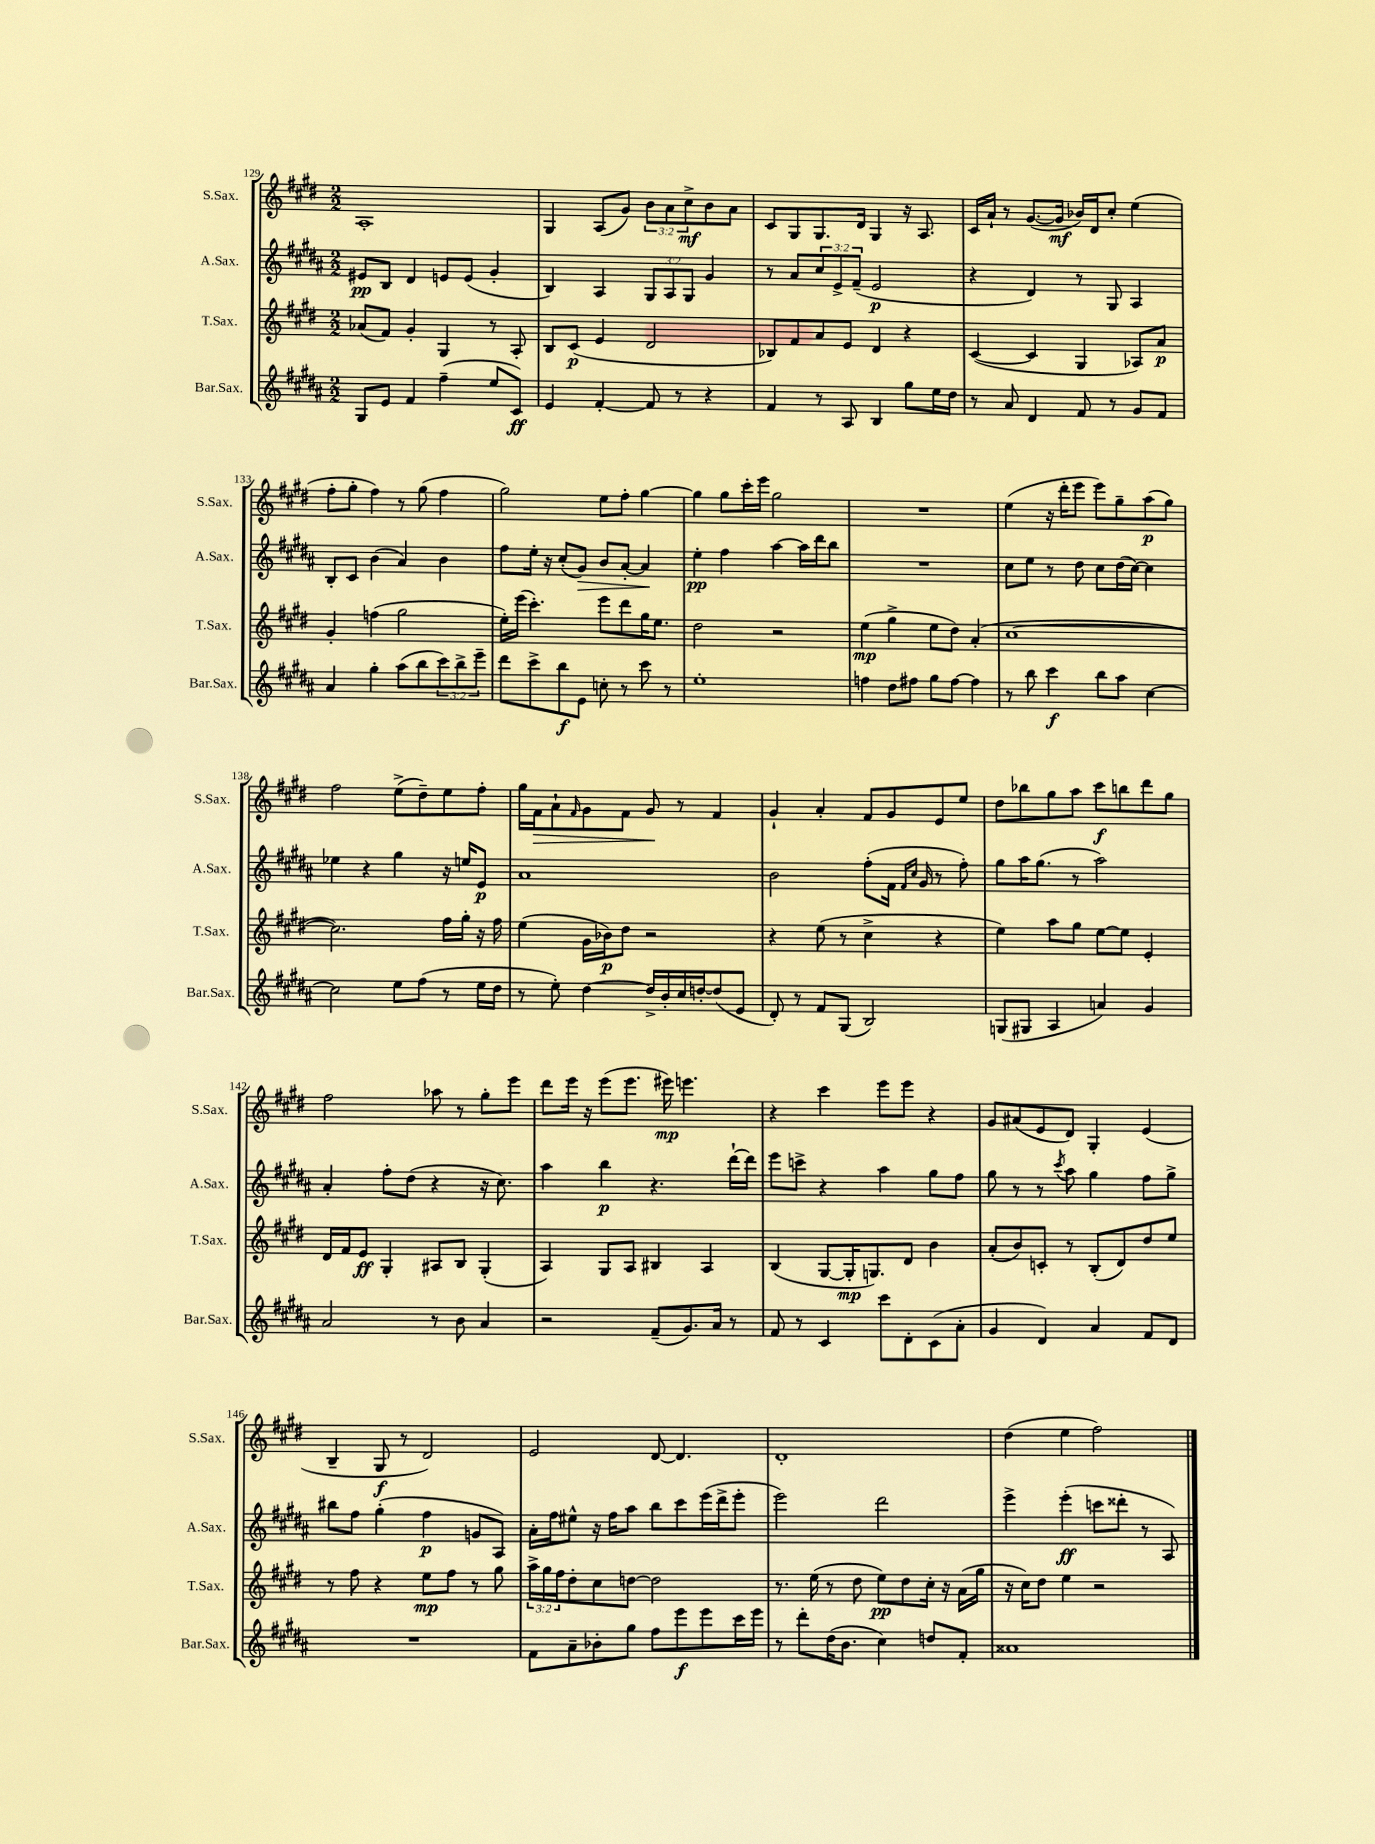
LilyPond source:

<<
\new StaffGroup <<
\new Staff = "s0" \with { instrumentName = "S.Sax." shortInstrumentName = "S.Sax." } {
    \clef treble \key e \major \numericTimeSignature \time 2/2 \override Staff.TupletNumber.text = #tuplet-number::calc-fraction-text
    a1-. |
    gis4 a8( gis'8) \tuplet 3/2 { b'8 a'8 cis''8->\mf } b'8 a'8 |
    cis'8 gis8 gis8. dis'16 gis4 r16 a8. |
    cis'16 a'16-! r8 gis'8.~( gis'16\mf bes'16) dis'16 cis''8-. e''4( |
    fis''8-. gis''8-. fis''4) r8 gis''8( fis''4 |
    gis''2) e''8 fis''8-. gis''4~ |
    gis''4 gis''8 cis'''16-. e'''16 gis''2 |
    R1 |
    e''4( r16 dis'''16-. e'''8 e'''8) gis''8-- a''8\p( gis''8) |
    fis''2 e''8->( dis''8--) e''8 fis''8-. |
    gis''16 fis'16\> a'8-! \grace { fis'16 } gis'8 fis'8 gis'8\! r8 fis'4 |
    gis'4-! a'4-. fis'8 gis'8 e'8 e''8 |
    dis''8 bes''8 gis''8 a''8 cis'''8\f b''8 dis'''8 gis''8 |
    fis''2 aes''8 r8 gis''8-. e'''8 |
    dis'''8 e'''16 r16 e'''8( e'''8. eis'''16\mp) e'''4. |
    r4 cis'''4 e'''8 e'''8 r4 |
    gis'8 ais'8( e'8 dis'8) gis4-. e'4( |
    b4-- gis8\f r8 dis'2) |
    e'2 dis'8~ dis'4. |
    dis'1-. |
    dis''4( e''4 fis''2) \bar "|." |
}
\new Staff = "s1" \with { instrumentName = "A.Sax." shortInstrumentName = "A.Sax." } {
    \clef treble \key b \major \numericTimeSignature \time 2/2 \override Staff.TupletNumber.text = #tuplet-number::calc-fraction-text
    eis'8\pp b8 dis'4 e'8 e'8( gis'4-. |
    b4) ais4 \tuplet 3/2 { gis8 ais8 gis8 } gis'4 |
    r8 ais'8 \tuplet 3/2 { cis''8 e'8-> fis'8--( } e'2\p |
    r4 dis'4) r8 gis8 ais4 |
    b8-. cis'8 b'4( ais'4) b'4 |
    fis''8 e''16-. r16 cis''8-.( gis'8\>) b'8 ais'8~-. ais'4\! |
    e''4-.\pp fis''4 ais''4~ ais''16 dis'''16 b''8 |
    R1 |
    cis''8 e''8 r8 dis''8 cis''8 dis''16( cis''16~) cis''4 |
    ees''4 r4 gis''4 r16 e''16 e'8\p |
    ais'1 |
    b'2 fis''8-.( fis'16 \grace { fis'16 cis''16 } gis'16 r8 fis''8-.) |
    gis''8 ais''16 gis''8.( r8 ais''2) |
    ais'4-. fis''8-. dis''8( r4 r16 cis''8.) |
    ais''4 b''4\p r4. dis'''16~-! dis'''16 |
    e'''8 c'''8-> r4 ais''4 gis''8 fis''8 |
    gis''8 r8 r8 \acciaccatura { cis'''8 } ais''8 gis''4 fis''8 gis''8-> |
    bis''8 fis''8 gis''4-.( fis''4\p g'8 ais8) |
    ais'16-. fis''16 eis''8-^ r16 fis''16 ais''8 b''8 cis'''8 e'''16( dis'''16-> e'''8-. |
    e'''2) dis'''2 |
    e'''4-> e'''4-.\ff( c'''8 disis'''8-. r8 ais8) \bar "|." |
}
\new Staff = "s2" \with { instrumentName = "T.Sax." shortInstrumentName = "T.Sax." } {
    \clef treble \key e \major \numericTimeSignature \time 2/2 \override Staff.TupletNumber.text = #tuplet-number::calc-fraction-text
    aes'8( fis'8) gis'4-. gis4 r8 a8-. |
    b8 cis'8\p( e'4 dis'2 |
    bes8) fis'8 a'8 e'8 dis'4 r4 |
    cis'4~( cis'4 gis4 aes8) a'8\p |
    gis'4-. f''4( gis''2 |
    e''16-.) e'''16( cis'''4.-.) e'''8 dis'''8 gis''16 e''8. |
    dis''2 r2 |
    e''4\mp( gis''4-> e''8 dis''8) a'4-.( |
    cis''1~ |
    cis''2.) fis''16 gis''16-. r16 fis''16 |
    e''4( gis'16 bes'16\p) dis''8 r2 |
    r4 e''8( r8 cis''4-> r4 |
    e''4) a''8 gis''8 e''8~ e''8 e'4-. |
    dis'16 fis'16 e'8\ff gis4-. ais8 b8 gis4-.( |
    a4) gis8 a8 bis4 a4 |
    b4( gis8~ gis16-.\mp g8.) dis'8 b'4 |
    a'8-.( b'8) c'8-. r8 b8-.( dis'8) dis''8 e''8 |
    r8 fis''8 r4 e''8\mp fis''8 r8 gis''8 |
    \tuplet 3/2 { a''16-> gis''16 fis''16 } dis''8-. cis''8 d''8~ d''2 |
    r8. e''16( r8 dis''8 e''8\pp) dis''8 cis''16-. r16 a'16( gis''16 |
    r16 cis''16) dis''8 e''4 r2 \bar "|." |
}
\new Staff = "s3" \with { instrumentName = "Bar.Sax." shortInstrumentName = "Bar.Sax." } {
    \clef treble \key b \major \numericTimeSignature \time 2/2 \override Staff.TupletNumber.text = #tuplet-number::calc-fraction-text
    gis8 e'8 fis'4 fis''4--( e''8 cis'8\ff) |
    e'4 fis'4~-. fis'8 r8 r4 |
    fis'4 r8 ais8 b4 gis''8 e''16 dis''16 |
    r8 ais'8 dis'4 fis'8 r8 gis'8 fis'8 |
    ais'4 gis''4-. ais''8( b''8 \tuplet 3/2 { cis'''8) b''8-> e'''8-- } |
    dis'''8 cis'''8-> b''8\f e'8 c''8-. r8 cis'''8 r8 |
    e''1-. |
    f''4 dis''8 fis''8 gis''8 fis''8~ fis''4 |
    r8 b''8 cis'''4\f b''8 ais''8 cis''4~ |
    cis''2 e''8 fis''8( r8 e''16 dis''16 |
    r8 e''8-.) dis''4~ dis''16-> b'16-. cis''16 d''16~-. d''8( e'8 |
    dis'8-.) r8 fis'8 gis8( b2) |
    g8( gis8 ais4 a'4) gis'4 |
    ais'2 r8 b'8 ais'4 |
    r2 fis'8--( gis'8.) ais'16 r8 |
    fis'8 r8 cis'4 cis'''8 dis'8-. cis'8( ais'8-. |
    gis'4 dis'4) ais'4 fis'8 dis'8 |
    R1 |
    fis'8 ais'8-- bes'8-. gis''8 fis''8 e'''8\f e'''8 cis'''16 e'''16 |
    r8 dis'''8-. dis''16( b'8. cis''4) d''8 fis'8-. |
    aisis'1 \bar "|." |
}
>>
>>
\layout { \context { \Score currentBarNumber = #129 } }
